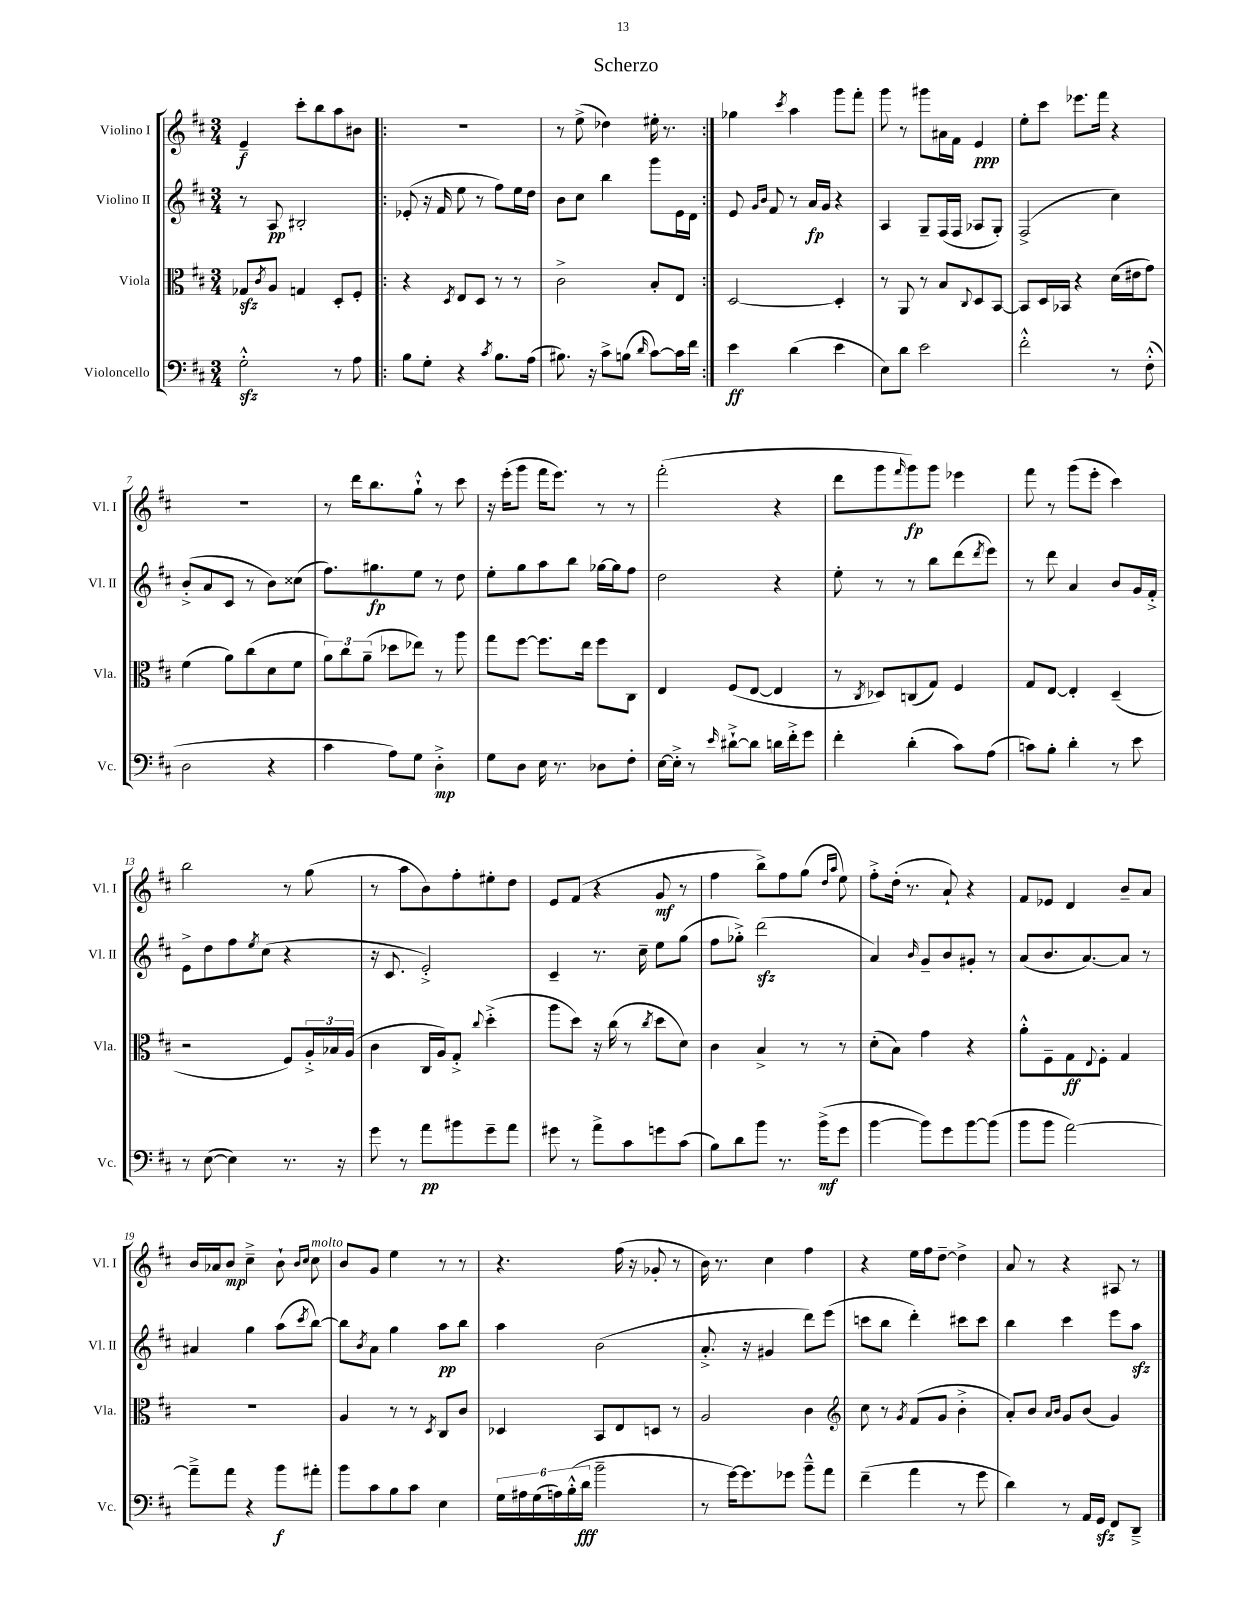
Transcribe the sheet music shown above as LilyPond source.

\header { title = "Scherzo" }
<<
\new StaffGroup <<
\new Staff = "s0" \with { instrumentName = "Violino I" shortInstrumentName = "Vl. I" } {
    \clef treble \key d \major \numericTimeSignature \time 3/4
    e'4--\f cis'''8-. b''8 a''8 bis'8 |
    \repeat volta 2 { R2. |
    r8 e''8->( des''4) eis''16-. r8. | }
    ges''4 \acciaccatura { cis'''8 } a''4 g'''8 fis'''8-. |
    g'''8 r8 gis'''8 ais'16 fis'16 e'4\ppp |
    e''8-. cis'''8 ees'''8. fis'''16 r4 |
    R2. |
    r8 d'''16 b''8. g''8-!-^ r8 cis'''8 |
    r16 e'''16-.( g'''8 fis'''16 e'''8.) r8 r8 |
    fis'''2-.( r4 |
    d'''8 g'''8 \grace { fis'''16 } g'''8\fp) g'''8 ees'''4 |
    fis'''8 r8 g'''8( e'''8-. cis'''4) |
    b''2 r8 g''8( |
    r8 a''8 b'8) fis''8-. eis''8-. d''8 |
    e'8 fis'8( r4 g'8\mf r8 |
    fis''4 b''8->) fis''8 g''8( \grace { d''16 a''16 } e''8) |
    fis''8-.-> d''16-.( r8. a'8-!) r4 |
    fis'8 ees'8 d'4 b'8-- a'8 |
    b'16 aes'16 b'8\mp cis''4---> b'8-! \grace { b'16 cis''16 } cis''8^\markup { \italic "molto" } |
    b'8 g'8 e''4 r8 r8 |
    r4. fis''16( r16 ges'8-. r8 |
    b'16) r8. cis''4 fis''4 |
    r4 e''16 fis''16 d''8~-- d''4-> |
    a'8 r8 r4 ais8 r8 \bar "|." |
}
\new Staff = "s1" \with { instrumentName = "Violino II" shortInstrumentName = "Vl. II" } {
    \clef treble \key d \major \numericTimeSignature \time 3/4
    r8 a8\pp bis2-. |
    \repeat volta 2 { ees'8-.( r16 fis'16 e''8 r8 fis''8) e''16 d''16 |
    b'8 cis''8 b''4 g'''8 e'16 d'16 | }
    e'8 \grace { g'16 b'16 } fis'8 r8 a'16\fp g'16 r4 |
    a4 g8-- fis16( fis16 aes8 g8-.) |
    fis2->( cis''4) |
    b'8-.->( a'8 cis'8 r8 b'8) cisis''8( |
    fis''8.) gis''8.\fp e''8 r8 d''8 |
    e''8-. g''8 a''8 b''8 ges''16~ ges''16 fis''8 |
    d''2 r4 |
    e''8-. r8 r8 b''8 d'''8( \acciaccatura { d'''8 } e'''8) |
    r8 d'''8 a'4 b'8 g'16 fis'16-.-> |
    e'8-> d''8 fis''8 \acciaccatura { e''8 } cis''8( r4 |
    r16 cis'8. e'2-.->) |
    cis'4-- r8. cis''16-- e''8 g''8( |
    fis''8 ges''8-.->) d'''2\sfz( |
    a'4) \grace { b'16 } g'8-- b'8 gis'8-. r8 |
    a'8( b'8. a'8.~) a'8 r8 |
    ais'4 g''4 a''8( \acciaccatura { cis'''8 } b''8~) |
    b''8 \acciaccatura { b'8 } a'8 g''4 a''8\pp b''8 |
    a''4 b'2( |
    a'8.-.-> r16 gis'4 d'''8) e'''8( |
    c'''8 b''8 d'''4-.) cis'''8 cis'''8 |
    b''4 cis'''4 e'''8 a''8\sfz \bar "|." |
}
\new Staff = "s2" \with { instrumentName = "Viola" shortInstrumentName = "Vla." } {
    \clef alto \key d \major \numericTimeSignature \time 3/4
    ges8\sfz \acciaccatura { cis'8 } a8 g4 d8-. fis8-. |
    \repeat volta 2 { r4 \acciaccatura { d8 } e8 d8 r8 r8 |
    cis'2-> b8-. e8 | }
    d2~ d4-. |
    r8 a,8 r8 b8 \appoggiatura { cis8 } d8 b,8~ |
    b,8 d16 bes,16 r4 d'16( eis'16 g'8) |
    fis'4( a'8) cis''8( d'8 fis'8 |
    \tuplet 3/2 { a'8) cis''8 a'8--( } des''8 ees''8) r8 a''8 |
    g''8 fis''8~ fis''8. e''16 fis''8 cis8 |
    e4 fis8( e8~ e4 |
    r8 \acciaccatura { cis8 } des8) c8( g8) fis4 |
    g8 e8~ e4-. d4--( |
    r2 fis8) \tuplet 3/2 { a16-.-> bes16 a16( } |
    cis'4 cis16 a16) g8-.-> \appoggiatura { cis''8 } d''4-.->( |
    a''8 d''8) r16 cis''16( r8 \acciaccatura { cis''8 } d''8 d'8) |
    cis'4 b4-> r8 r8 |
    d'8-.( b8) g'4 r4 |
    a'8-.-^ fis8-- g8\ff \appoggiatura { e8 } fis8-. g4 |
    R2. |
    a4 r8 r8 \acciaccatura { d8 } cis8 cis'8 |
    des4 b,8 e8 d8 r8 |
    a2 cis'4 |
    \clef treble cis''8 r8 \acciaccatura { g'8 } fis'8( g'8 b'4-.-> |
    a'8-.) b'8 \grace { a'16 b'16 } g'8 b'8( g'4) \bar "|." |
}
\new Staff = "s3" \with { instrumentName = "Violoncello" shortInstrumentName = "Vc." } {
    \clef bass \key d \major \numericTimeSignature \time 3/4
    g2-.-^\sfz r8 a8 |
    \repeat volta 2 { b8 g8-. r4 \acciaccatura { cis'8 } b8. a16( |
    bis8.) r16 cis'8-> b8( \grace { d'16 } cis'8~) cis'16 fis'16 | }
    e'4\ff d'4( e'4 |
    e8) d'8 e'2 |
    fis'2-.-^ r8 fis8-.-^( |
    d2 r4 |
    cis'4 a8) g8 d4-.->\mp |
    g8 d8 e16 r8. des8 fis8-. |
    e16~ e16-.-> r8 \grace { e'16 } dis'8~-!-> dis'8 d'16 fis'16-.-> g'8 |
    fis'4-. d'4-.( cis'8) a8( |
    c'8) b8-. d'4-. r8 e'8 |
    r8 e8~( e4) r8. r16 |
    g'8 r8 a'8\pp bis'8 g'8-- a'8 |
    gis'8 r8 a'8-> cis'8 g'8 cis'8( |
    b8) d'8 b'8 r8. b'16->\mf( g'8 |
    b'4~ b'8) g'8 b'8~ b'8( |
    b'8 b'8 a'2~) |
    a'8---> a'8 r4 b'8\f ais'8-. |
    b'8 cis'8 b8 cis'8 e4 |
    \tuplet 6/4 { g16 ais16 g16( a16) b16-.-^( d'16\fff } b'2-- |
    r8 g'16~) g'8. ges'8 b'8---^ a'8 |
    fis'4--( a'4 r8 g'8 |
    d'4) r8 a,16 g,16\sfz fis,8 d,8---> \bar "|." |
}
>>
>>
